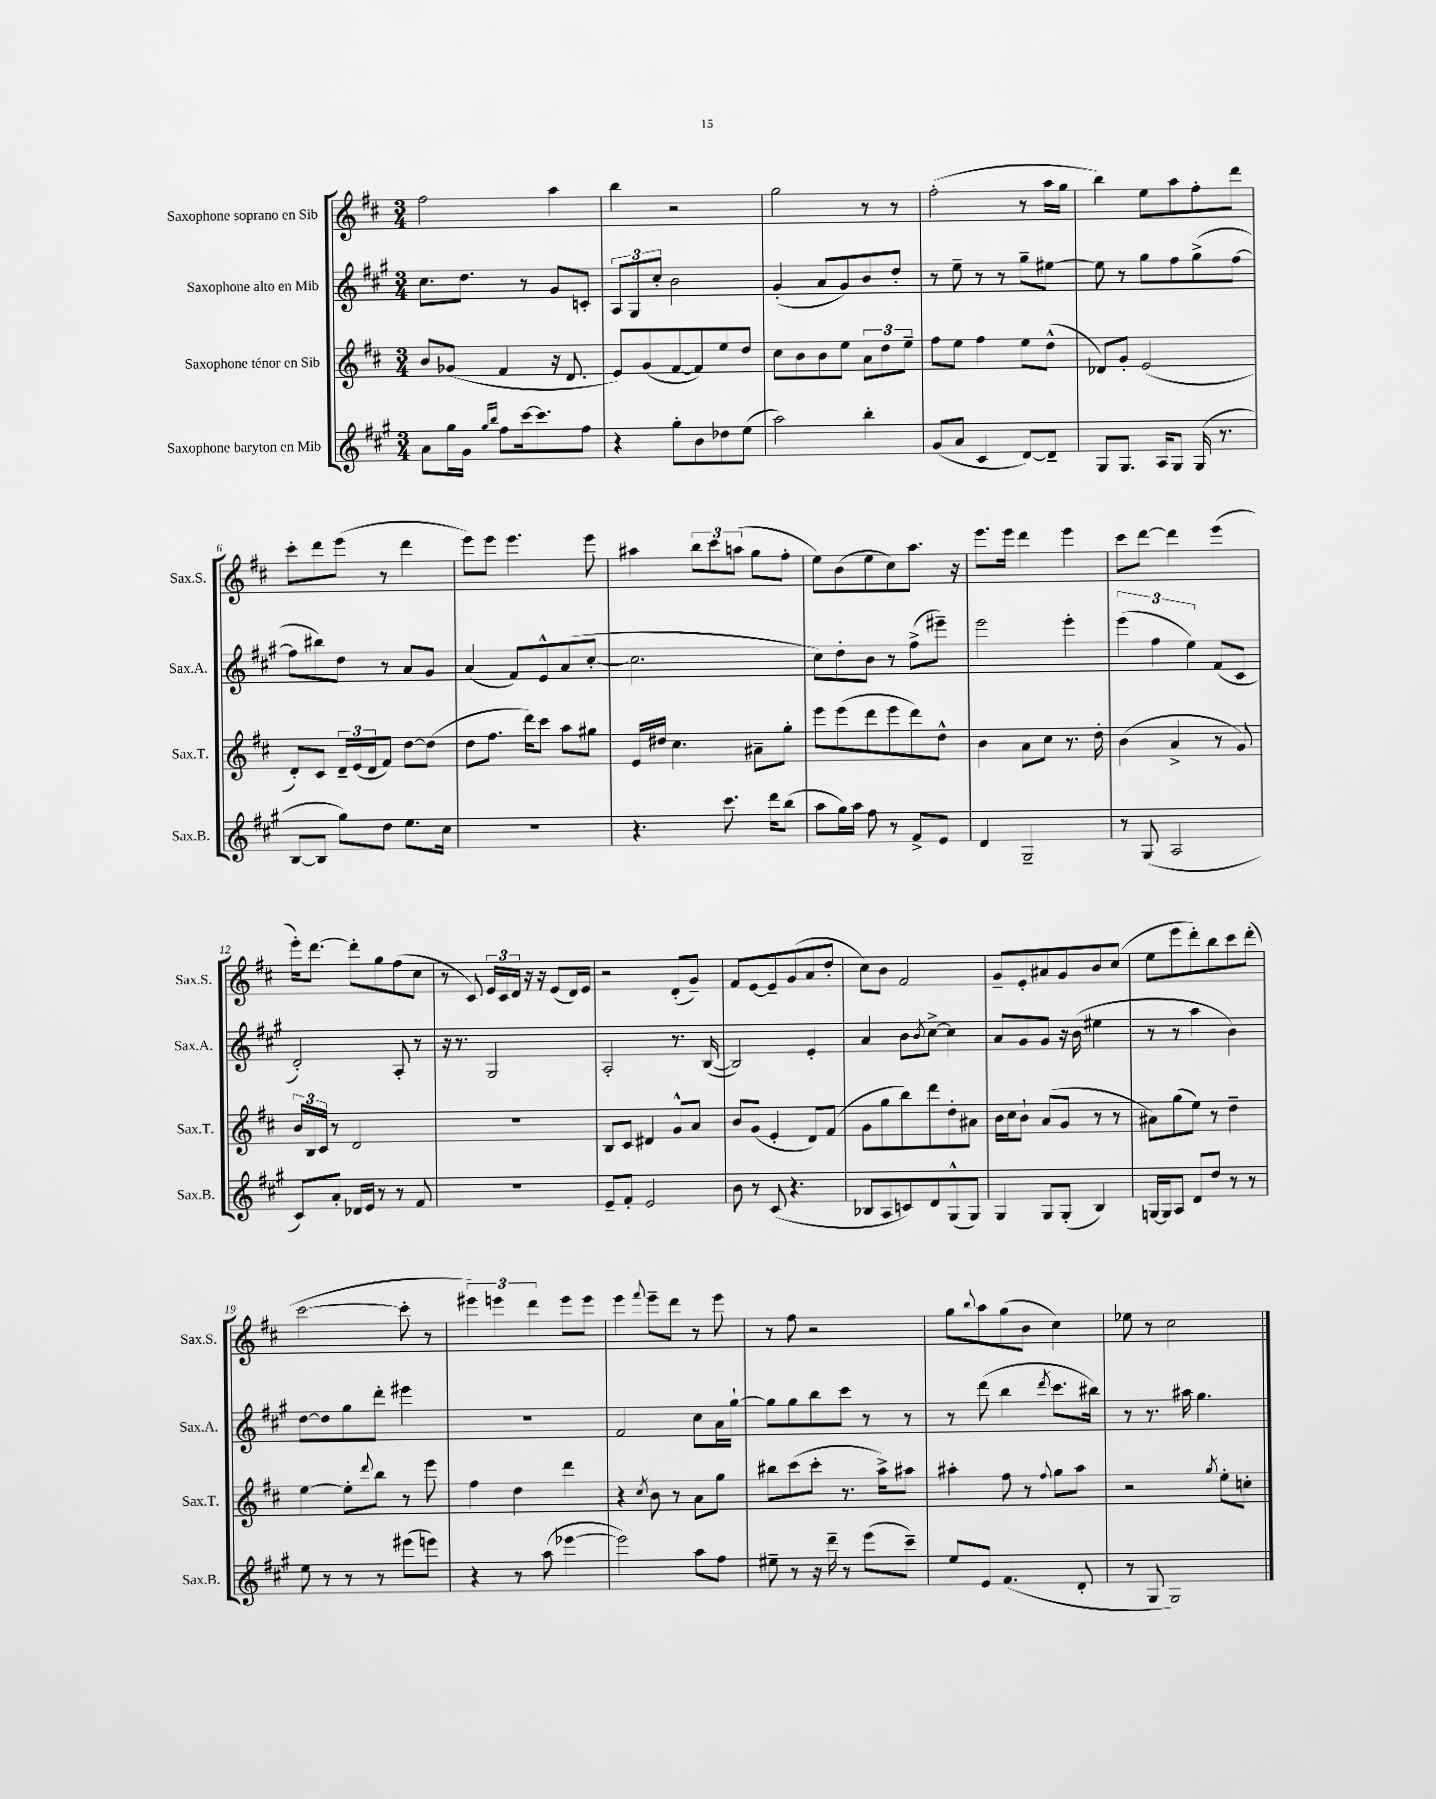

**kern	**kern	**kern	**kern
*part4	*part3	*part2	*part1
*staff4	*staff3	*staff2	*staff1
*I"Saxophone baryton en Mib	*I"Saxophone ténor en Sib	*I"Saxophone alto en Mib	*I"Saxophone soprano en Sib
*I'Sax.B.	*I'Sax.T.	*I'Sax.A.	*I'Sax.S.
*clefG2	*clefG2	*clefG2	*clefG2
*k[f#c#g#]	*k[f#c#]	*k[f#c#g#]	*k[f#c#]
*M3/4	*M3/4	*M3/4	*M3/4
=1	=1	=1	=1
8a\L	8b/L	8.cc#\L	2ff#\
16gg#\L	(8g-X/J	.	.
16g#\JJ	.	8.dd\J	.
16qqgg#/LL	.	.	.
16qqbb/JJ	.	.	.
8ff#\L	4f#/	.	.
[16ccc#\k	.	8r	.
8.ccc#\]	.	.	.
.	16r	8g#/L	4aa\
.	8.d/	.	.
8ff#\J	.	8cn'/J	.
=2	=2	=2	=2
4r	8e/L)	12A/L	4bb\
.	.	12G#/	.
.	(8g/	.	.
.	.	12cc#'/J	.
8gg#'\L	[8f#/	2b\	2r
8b\	8f#/])	.	.
8dd-X\	8ee/	.	.
(8ee\J	8dd/J	.	.
=3	=3	=3	=3
2aa\)	8cc#\L	(4g#'/	2gg\
.	8b\	.	.
.	8b\	8a/L	.
.	8ee\J	8g#/)	.
4bb'\	12a\L	8b/	8r
.	12dd\	.	.
.	.	8dd'/J	8r
.	12ee~\J	.	.
=4	=4	=4	=4
(8g#/L	8ff#\L	8r	(2ff#'\
8a/J	8ee\J	8ee~\	.
4c#/	4ff#\	8r	.
.	.	8r	.
[8d/L)	8ee\L	8gg#~\L	8r
8d~/J]	(8dd^^\J	[8ee#X\J	16aa\LL
.	.	.	16gg\JJ
=5	=5	=5	=5
8G#/L	8d-X/L)	8ee#\]	4bb\)
8.G#/J	8g'/J	8r	.
.	(2e/	8gg#\L	8ee\L
16A/KL	.	.	.
8G#/J	.	8ff#\	8aa\
(16G#/	.	(8gg#^\	8ff#'\
8.r	.	.	.
.	.	[8ff#\J	8ddd\J
!!LO:LB:g=z
=6	=6	=6	=6
[8B/L	8d'/L)	8ff#\L]	8ccc#'\L
8B/J]	8c#/J	8bb#X\)	8ddd\
8gg#\L)	24d~/LL	8dd\J	(8eee\J
.	(24e/	.	.
.	24d/J	.	.
8dd\J	8f#/J)	8r	8r
8.ee\L	[8dd\L	8a/L	4ddd\
.	(8dd\J]	8g#/J	.
16cc#\Jk	.	.	.
=7	=7	=7	=7
2.r	8dd\L	(4a/	8eee\L)
.	8.ff#\J	.	8eee\J
.	.	8f#/L)	4.eee\
.	16ddd\KL)	.	.
.	8ccc#\J	8e^^/	.
.	8aa\L	(8a/	.
.	8gg#X\J	[8cc#'/J	8eee\
=8	=8	=8	=8
4.r	16e/LL	2.cc#\]	4aa#X\
.	16dd#X/JJ	.	.
.	4.cc#\	.	.
.	.	.	12bb\L
.	.	.	12ccc#\
8.ccc#\	.	.	.
.	.	.	(12aan\J
.	8a#X~\L	.	8gg\L
16ddd\KL	.	.	.
(8bb\J	8gg'\J	.	8ff#'\J
=9	=9	=9	=9
8aa\L	8eee\L	8cc#\L)	8ee\L)
16gg#\L)	(8eee\	8dd'\	(8b\
16aa\JJ	.	.	.
8ff#\	8ddd\	8b\J	8ee\
8r	8eee\	8r	8cc#\)
8f#^/L	8ddd\)	(8ff#^\L	8.aa\J
8e/J	8dd^^\J	8eee#X~\J)	.
.	.	.	16r
=10	=10	=10	=10
4d/	4b\	2eee\	8.eee\L
.	.	.	16eee\Jk
2G#~/	8a\L	.	4ddd\
.	8cc#\J	.	.
.	8.r	4eee'\	4eee\
.	16dd'\	.	.
=11	=11	=11	=11
8r	(4b\	(6eee\	8ccc#\L
(8G#/	.	.	[8ddd\J
.	.	6ff#\	.
2A/	4a^/	.	4ddd\]
.	.	6ee\)	.
.	8r	(8f#/L	(4eee\
.	8g/)	8c#/J	.
!!LO:LB:g=z
=12	=12	=12	=12
8c#/L)	24b/LL	2d'/)	16eee'\KL)
.	24B/	.	.
.	.	.	[8.ddd\J
.	24c#/JJ	.	.
8a'/J	8r	.	.
16d-X/LL	2d/	.	8ddd'\L]
16e/JJ	.	.	.
8r	.	.	8gg\
8r	.	8A'/	(8ff#\
8f#/	.	8r	8cc#\J
=13	=13	=13	=13
2.r	2.r	16r	8r
.	.	8.r	.
.	.	.	8c#/)
.	.	2G#/	24e/LL
.	.	.	24c#/
.	.	.	24d/JJ
.	.	.	16r
.	.	.	16r
.	.	.	(8e/L
.	.	.	16d/L)
.	.	.	16e/JJ
=14	=14	=14	=14
8e~/L	8B/L	2A'/	2r
8f#'/J	8c#/J	.	.
2e/	4d#X/	.	.
.	8g^^/L	8.r	(8d'/L
.	8a/J	.	8g~/J)
.	.	([16B/	.
=15	=15	=15	=15
8b\	8b/L	2B/])	8f#/L
8r	(8g/J	.	[8e/
(8c#/	4e'/	.	8e~/]
4.r	.	.	(8g/
.	8d/L)	4e'/	8a/
.	(8f#/J	.	8dd'/J
=16	=16	=16	=16
8B-X/L	8g\L	4a/	8cc#\L)
8A/	8gg\	.	8b\J
8cn/)	8bb\)	8b\L	2f#/
.	.	8qb/	.
8d/	8ddd\	[8cc#^\J	.
(8G#^^/	8dd'\	4cc#\]	.
8G#/J)	8a#X\J	.	.
=17	=17	=17	=17
4G#/	16b\LL	8a/L	8g~/L
.	16cc#\J	.	.
.	8b`\J	8g#/	8e'/
8G#/L	(8a/L	8g#/J	8a#X/
(8G#'/J	8g/J	16r	8g/
.	.	(16b\	.
4B/)	8r	4ee#X\	8b/
.	8r	.	(8cc#/J
=18	=18	=18	=18
[16Gn/LL	8a#X\L)	8r	8ee\L
16G/J]	.	.	.
8A/J	(8gg\	8r	8eee\
8d/L	8ee\J)	4aa\	8ddd'\)
8dd/J	8r	.	8bb\
8r	4dd~\	4b\)	8ccc#\
8r	.	.	(8ddd'\J
!!LO:LB:g=z
=19	=19	=19	=19
8ee\	[4ee\	[8dd\L	[2ccc#\
8r	.	8dd\]	.
8r	8ee'\L]	8gg#\	.
.	8qqddd/	.	.
8r	8bb\J	8ddd'\J	.
(8eee#X\L	8r	4eee#X\	8ccc#'\]
8eeen\J)	8eee\	.	8r
=20	=20	=20	=20
4r	4ff#\	2.r	6eee#X\)
.	.	.	6eeen\
8r	4dd\	.	.
.	.	.	6ddd\
(8aa\	.	.	.
[4eee-X\	4ddd\	.	8eee\L
.	.	.	8eee\J
=21	=21	=21	=21
2eee-\])	4r	2f#/	4eee\
.	8qcc#/	.	8qqfff#/
.	8b\	.	8eee~\L
.	8r	.	8ddd\J
8aa\L	8a\L	8cc#\L	8r
8ff#\J	8gg\J	16a\L	8eee\
.	.	[16gg#`\JJ	.
=22	=22	=22	=22
8ee#X~\	8bb#X\L	8gg#\L]	8r
8r	(8ccc#\	8gg#\	8ff#\
16r	8ccc#'\J	8bb\	2r
16ddd~\	.	.	.
8r	8.r	8ccc#\J	.
(8eee\L	.	8r	.
.	16aa^\KL)	.	.
8ccc#~\J)	8aa#X\J	8r	.
=23	=23	=23	=23
8ee/L	4aa#X'\	8r	8gg\L
.	.	.	8qqbb/
8e/J	.	(8ddd\	8aa\
(4.f#/	8ff#\	4bb\	(8gg\
.	8r	.	8b\J
.	8qqff#/	8qddd/	.
.	8gg\L	8.ccc#\L	4cc#\)
8d'/	8aa#\J	.	.
.	.	16bb#X\Jk)	.
=24	=24	=24	=24
8r	2r	8r	8ee-X\
8G#/	.	8.r	8r
2G#/)	.	.	2cc#\
.	.	16aa#X\	.
.	.	4.gg#\	.
.	8qgg/	.	.
.	8ee'\L	.	.
.	8ccn'\J	.	.
==	==	==	==
*-	*-	*-	*-
